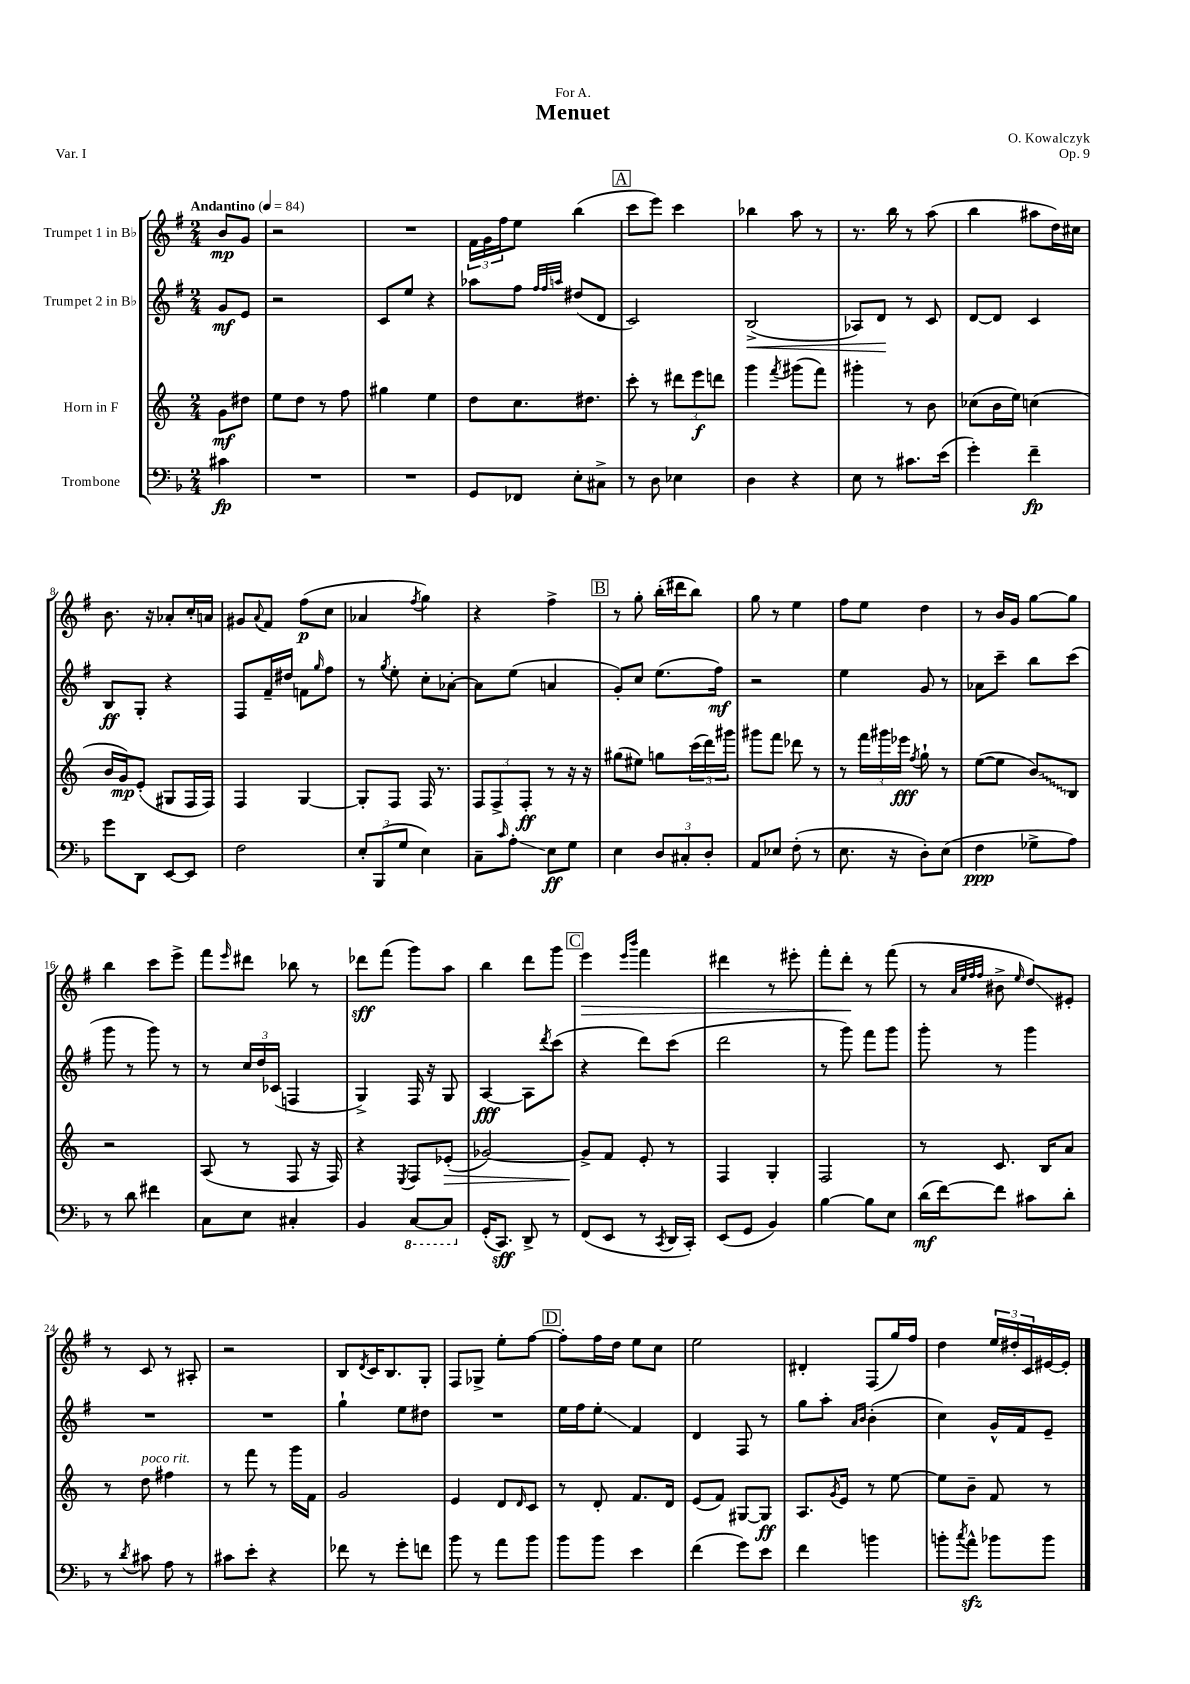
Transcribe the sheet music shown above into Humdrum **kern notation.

**kern	**kern	**kern	**kern
*staff4	*staff3	*staff2	*staff1
*clefF4	*clefG2	*clefG2	*clefG2
*k[b-]	*k[]	*k[f#]	*k[f#]
*M2/4	*M2/4	*M2/4	*M2/4
*MM84	*MM84	*MM84	*MM84
4c#	8g	8g	8b
.	8dd#	8e	8g
=	=	=	=
2r	8ee	2r	2r
.	8dd	.	.
.	8r	.	.
.	8ff	.	.
=	=	=	=
2r	4gg#	8c	2r
.	.	8ee	.
.	4ee	4r	.
=	=	=	=
8GG	8dd	8aa-	24f#
.	.	.	24g
.	.	.	24ff#
8FF-	8.cc	8ff#	8ee
.	.	32qqff#	.
.	.	32qqff#	.
.	.	32qqaa	.
8E'	.	(8dd#	(4bb
.	8.dd#	.	.
8C#^	.	8d	.
=	=	=	=
8r	8ccc'	2c)	8ccc
8D	8r	.	8eee)
4E-	12ddd#	.	4ccc
.	12eee	.	.
.	12ddd	.	.
=	=	=	=
4D	4ggg	(2B^	4bb-
.	8qfff	.	.
4r	(8ggg#	.	8aa
.	8fff)	.	8r
=	=	=	=
8E	4ggg#'	8A-)	8.r
8r	.	8d	.
.	.	.	16bb
8.c#	8r	8r	8r
.	8b	8c	(8aa
(16e	.	.	.
=	=	=	=
4g')	(8cc-	[8d	4bb
.	16b	8d]	.
.	16ee)	.	.
4f~	(4cc	4c	8aa#
.	.	.	16dd)
.	.	.	16cc#
=	=	=	=
8g	16b	8B	8.b
.	16g)	.	.
8DD	(8e'	8G'	.
.	.	.	16r
[8EE	8G#	4r	8a-'
8EE]	16F	.	16cc'
.	16F)	.	16a
=	=	=	=
2F	4F	8F#	8g#
.	.	.	8qqa
.	.	16f#~	8f#
.	.	16dd#	.
.	[4G	8f	(8ff#
.	.	16qqgg	.
.	.	8ff#	8cc
=	=	=	=
12E'	8G']	8r	4a-
(12BBB-	.	.	.
.	.	8qgg	.
.	8F	8ee'	.
12G	.	.	.
.	.	.	8qff#
4E)	16F	8cc'	4gg)
.	8.r	.	.
.	.	[8a-'	.
=	=	=	=
8C~	12F	8a-]	4r
.	12F^	.	.
16qqc	.	.	.
8A'	.	(8ee	.
.	12F'	.	.
8E	8r	4a	4ff#^
8G	16r	.	.
.	16r	.	.
=	=	=	=
4E	(8gg#	8g')	8r
.	8ee#)	8cc	8gg'
12D	8gg	(8.ee	(16bb'
.	.	.	16ddd#
12C#'	.	.	.
.	(24ccc	.	8bb)
12D'	24ddd)	.	.
.	.	16ff#)	.
.	24ggg#	.	.
=	=	=	=
8AA	8ggg#	2r	8gg
8E-	8fff	.	8r
(8F'	8ddd-	.	4ee
8r	8r	.	.
=	=	=	=
8.E	8r	4ee	8ff#
.	24fff	.	8ee
.	24ggg#	.	.
16r	.	.	.
.	24eee-	.	.
.	8qff	.	.
8D')	8gg`	8g	4dd
(8E	8r	8r	.
=	=	=	=
4F	([8ee	8a-	8r
.	8ee]	8ccc~	16b
.	.	.	16g
8G-^	8b)	8bb	[8gg
8A)	8B	(8ccc	8gg]
=	=	=	=
8r	2r	8ggg	4bb
8d	.	8r	.
4f#	.	8ggg)	8ccc
.	.	8r	8eee^
=	=	=	=
8C	(8A	8r	8fff#
.	.	.	16qqeee
8E	8r	24cc	8ddd#
.	.	24dd	.
.	.	(24c-	.
4C#'	8F	4F	8bb-
.	16r	.	8r
.	16F)	.	.
=	=	=	=
4BB-	4r	4G^)	8ddd-
.	.	.	(8fff#
.	8qE	.	.
[8CC	8F	16F#	8ggg)
.	.	16r	.
8CC]	(8e-'	8G	8aa
=	=	=	=
(16GG'	[2g-)	[4A	4bb
8.CC)	.	.	.
8DD^	.	8A]	8ddd
.	.	8qddd	.
8r	.	(8ccc	8ggg
=	=	=	=
(8FF	8g-^]	4r	4eee
8EE	8f	.	.
.	.	.	16qqeee
.	.	.	16qqbbb
8r	8e'	8ddd)	4fff#
8qCC	.	.	.
16DD	8r	(8ccc	.
16CC')	.	.	.
=	=	=	=
(8EE	4F	2ddd	4ddd#
8GG	.	.	.
4BB-)	4G'	.	8r
.	.	.	8eee#'
=	=	=	=
[4B-	2F	8r	8fff#'
.	.	8ggg)	8ddd'
8B-]	.	8fff#	8r
8E	.	8ggg	(8fff#
=	=	=	=
(16d	8r	8ggg'	8r
[16f)	.	.	.
.	.	.	32qqa
.	.	.	32qqee
.	.	.	32qqff#
.	.	.	32qqff#
8f]	8.c	8r	8b#^
.	.	.	16qqee
8c#	.	4ggg	8dd)
.	16B	.	.
8d'	8a	.	8e#'
=	=	=	=
8r	8r	2r	8r
8qd	.	.	.
8c#	8dd	.	8c
8A	4ff#	.	8r
8r	.	.	8A#'
=	=	=	=
8c#	8r	2r	2r
8e'	8fff	.	.
4r	8r	.	.
.	16ggg	.	.
.	16f	.	.
=	=	=	=
8f-	2g	4gg`	8B
.	.	.	8qd
8r	.	.	16c
.	.	.	8.B
8g'	.	8ee	.
8f	.	8dd#	8G'
=	=	=	=
8b-	4e	2r	8F#
8r	.	.	8G-^
8a	8d	.	8ee'
.	16qqd	.	.
8b-	8c	.	[8ff#
=	=	=	=
8b-	8r	16ee	8ff#']
.	.	16ff#	.
8b-	8d'	8ee'	16ff#
.	.	.	16dd
4e	8.f	4f#	8ee
.	.	.	8cc
.	16d	.	.
=	=	=	=
(4f	(8e	4d	2ee
.	8f)	.	.
8g)	[8G#	8F#	.
8e	8G#]	8r	.
=	=	=	=
4f	8.A	8gg	4d#'
.	.	8aa'	.
.	8qg	.	.
.	16e	.	.
.	.	16qqa	.
.	.	16qqb	.
4b	8r	(4b'	(8F#
.	[8ee	.	16gg)
.	.	.	16ff#
=	=	=	=
8b'	8ee]	4cc)	4dd
8qcc	.	.	.
8a^^	8b~	.	.
8b-	8f	16g^^	24ee
.	.	.	24dd#'
.	.	16f#	.
.	.	.	24c
8b-	8r	8e~	[16e#
.	.	.	16e#']
==	==	==	==
*-	*-	*-	*-
